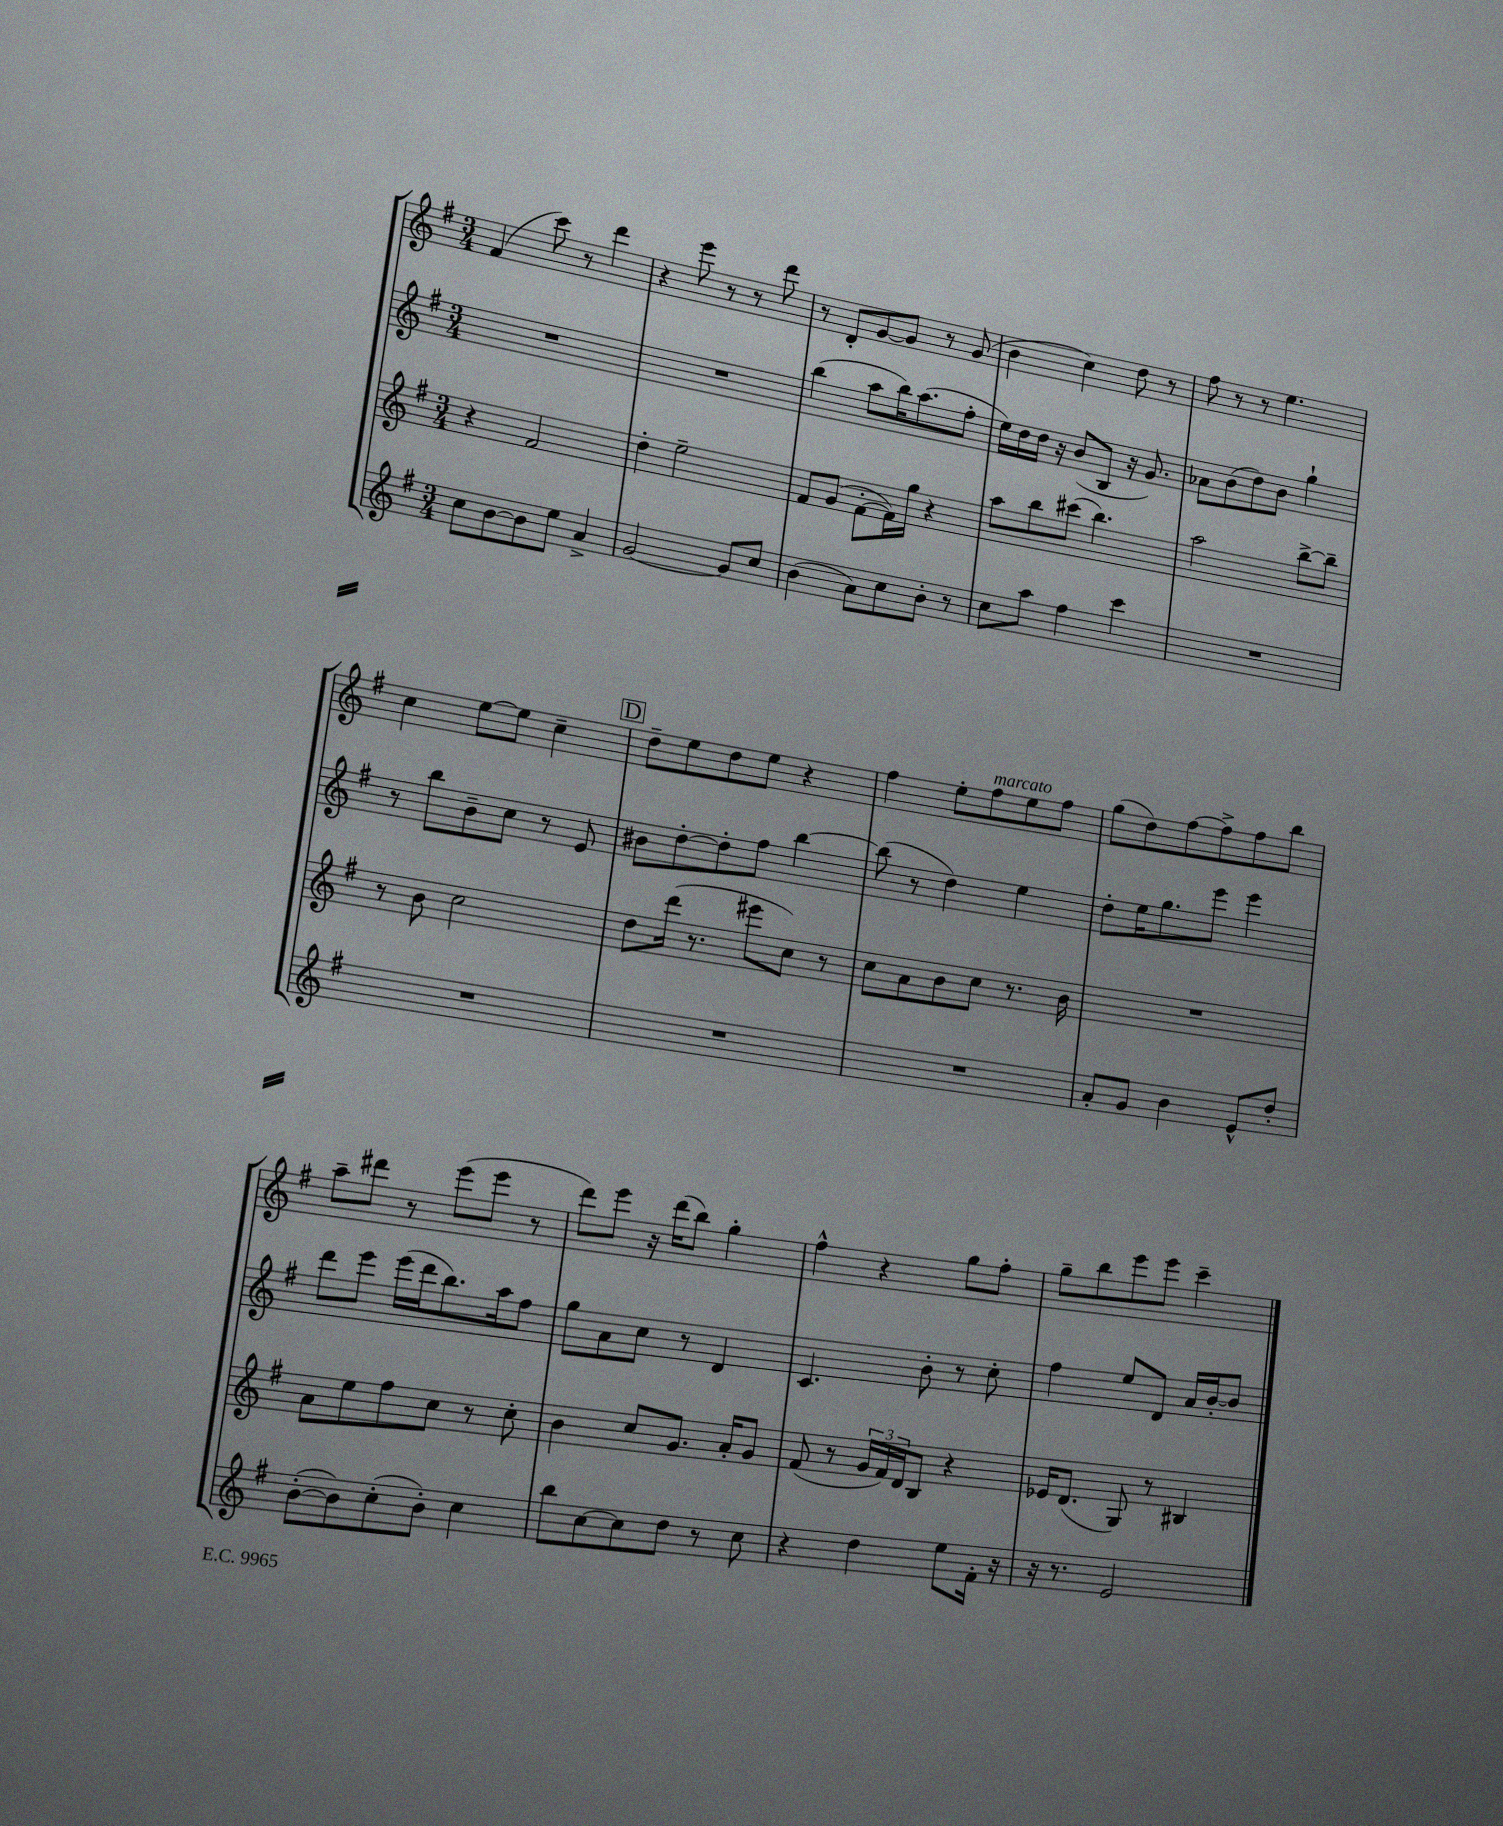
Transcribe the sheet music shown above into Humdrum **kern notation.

**kern	**kern	**kern	**kern
*staff4	*staff3	*staff2	*staff1
*clefG2	*clefG2	*clefG2	*clefG2
*k[f#]	*k[f#]	*k[f#]	*k[f#]
*M3/4	*M3/4	*M3/4	*M3/4
8cc	4r	2.r	(4f#
[8b	.	.	.
8b]	2f#	.	8ccc)
8ee	.	.	8r
4a^	.	.	4ddd
=	=	=	=
[2g	4dd'	2.r	4r
.	2ee~	.	8eee
.	.	.	8r
8g]	.	.	8r
8cc	.	.	8ddd
=	=	=	=
(4b	8f#	(4bb	8r
.	(8g	.	8d'
8a)	[8f#'	8aa	[8g
8cc	16f#])	16bb)	8g]
.	16gg	(8.aa	.
8b'	4r	.	8r
8r	.	8ff#'	(8g
=	=	=	=
8cc	8aa	16ee)	4b
.	.	16dd	.
8aa	8bb	16dd	.
.	.	16r	.
4ff#	(8ccc#	(8b	4cc)
.	4.bb)	8B	.
4ccc	.	16r	8dd
.	.	8.g)	.
.	.	.	8r
=	=	=	=
2.r	2aa	8a-	8ff#
.	.	(8b	8r
.	.	8dd)	8r
.	.	8b	4.ee
.	[8bb^	4gg`	.
.	8bb~]	.	.
=	=	=	=
2.r	8r	8r	4cc
.	8b	8bb	.
.	2cc	8b~	[8ee
.	.	8cc	8ee]
.	.	8r	4cc~
.	.	8e	.
=	=	=	=
2.r	8dd	8b#	8dd~
.	(16ddd	[8dd'	8ee
.	8.r	.	.
.	.	8dd']	8dd
.	8eee#	8ff#	8ee
.	8cc)	[4bb	4r
.	8r	.	.
=	=	=	=
2.r	8cc	(8bb]	4ff#
.	8a	8r	.
.	8b	4dd)	8ee'
.	8cc	.	8ff#
.	8.r	4ee	8ee
.	.	.	8ff#
.	16b	.	.
=	=	=	=
8a'	2.r	8dd'	(8gg
8g	.	16ee	8dd)
.	.	8.gg	.
4b	.	.	[8ff#
.	.	8eee	8ff#^]
8e^^	.	4eee	8ff#
8dd'	.	.	8bb
=	=	=	=
([8b'	8a	8ddd	8aa~
8b])	8ee	8eee	8ddd#
(8cc'	8ff#	(16eee	8r
.	.	16ddd	.
8b')	8cc	8.bb)	(8eee
4cc	8r	.	8eee
.	.	16aa	.
.	8cc'	8ff#	8r
=	=	=	=
8bb	4b	8gg	8ddd)
[8cc	.	8a	8eee
8cc]	8cc	8cc	16r
.	.	.	(16ddd
8dd	8.g	8r	8bb)
8r	.	4d	4gg'
.	16a'	.	.
8cc	8g	.	.
=	=	=	=
4r	(8f#	4.c	4ff#^^
.	8r	.	.
4dd	24g	.	4r
.	24f#)	.	.
.	24d	.	.
.	8B	8b'	.
8ee	4r	8r	8gg
16f#'	.	8cc'	8ff#'
16r	.	.	.
=	=	=	=
16r	16e-	4ff#	8gg~
8.r	(8.d	.	.
.	.	.	8bb
2e	8G)	8ee	8eee
.	8r	8d	8eee
.	4B#	16a	4ccc~
.	.	[16b'	.
.	.	8b]	.
==	==	==	==
*-	*-	*-	*-
